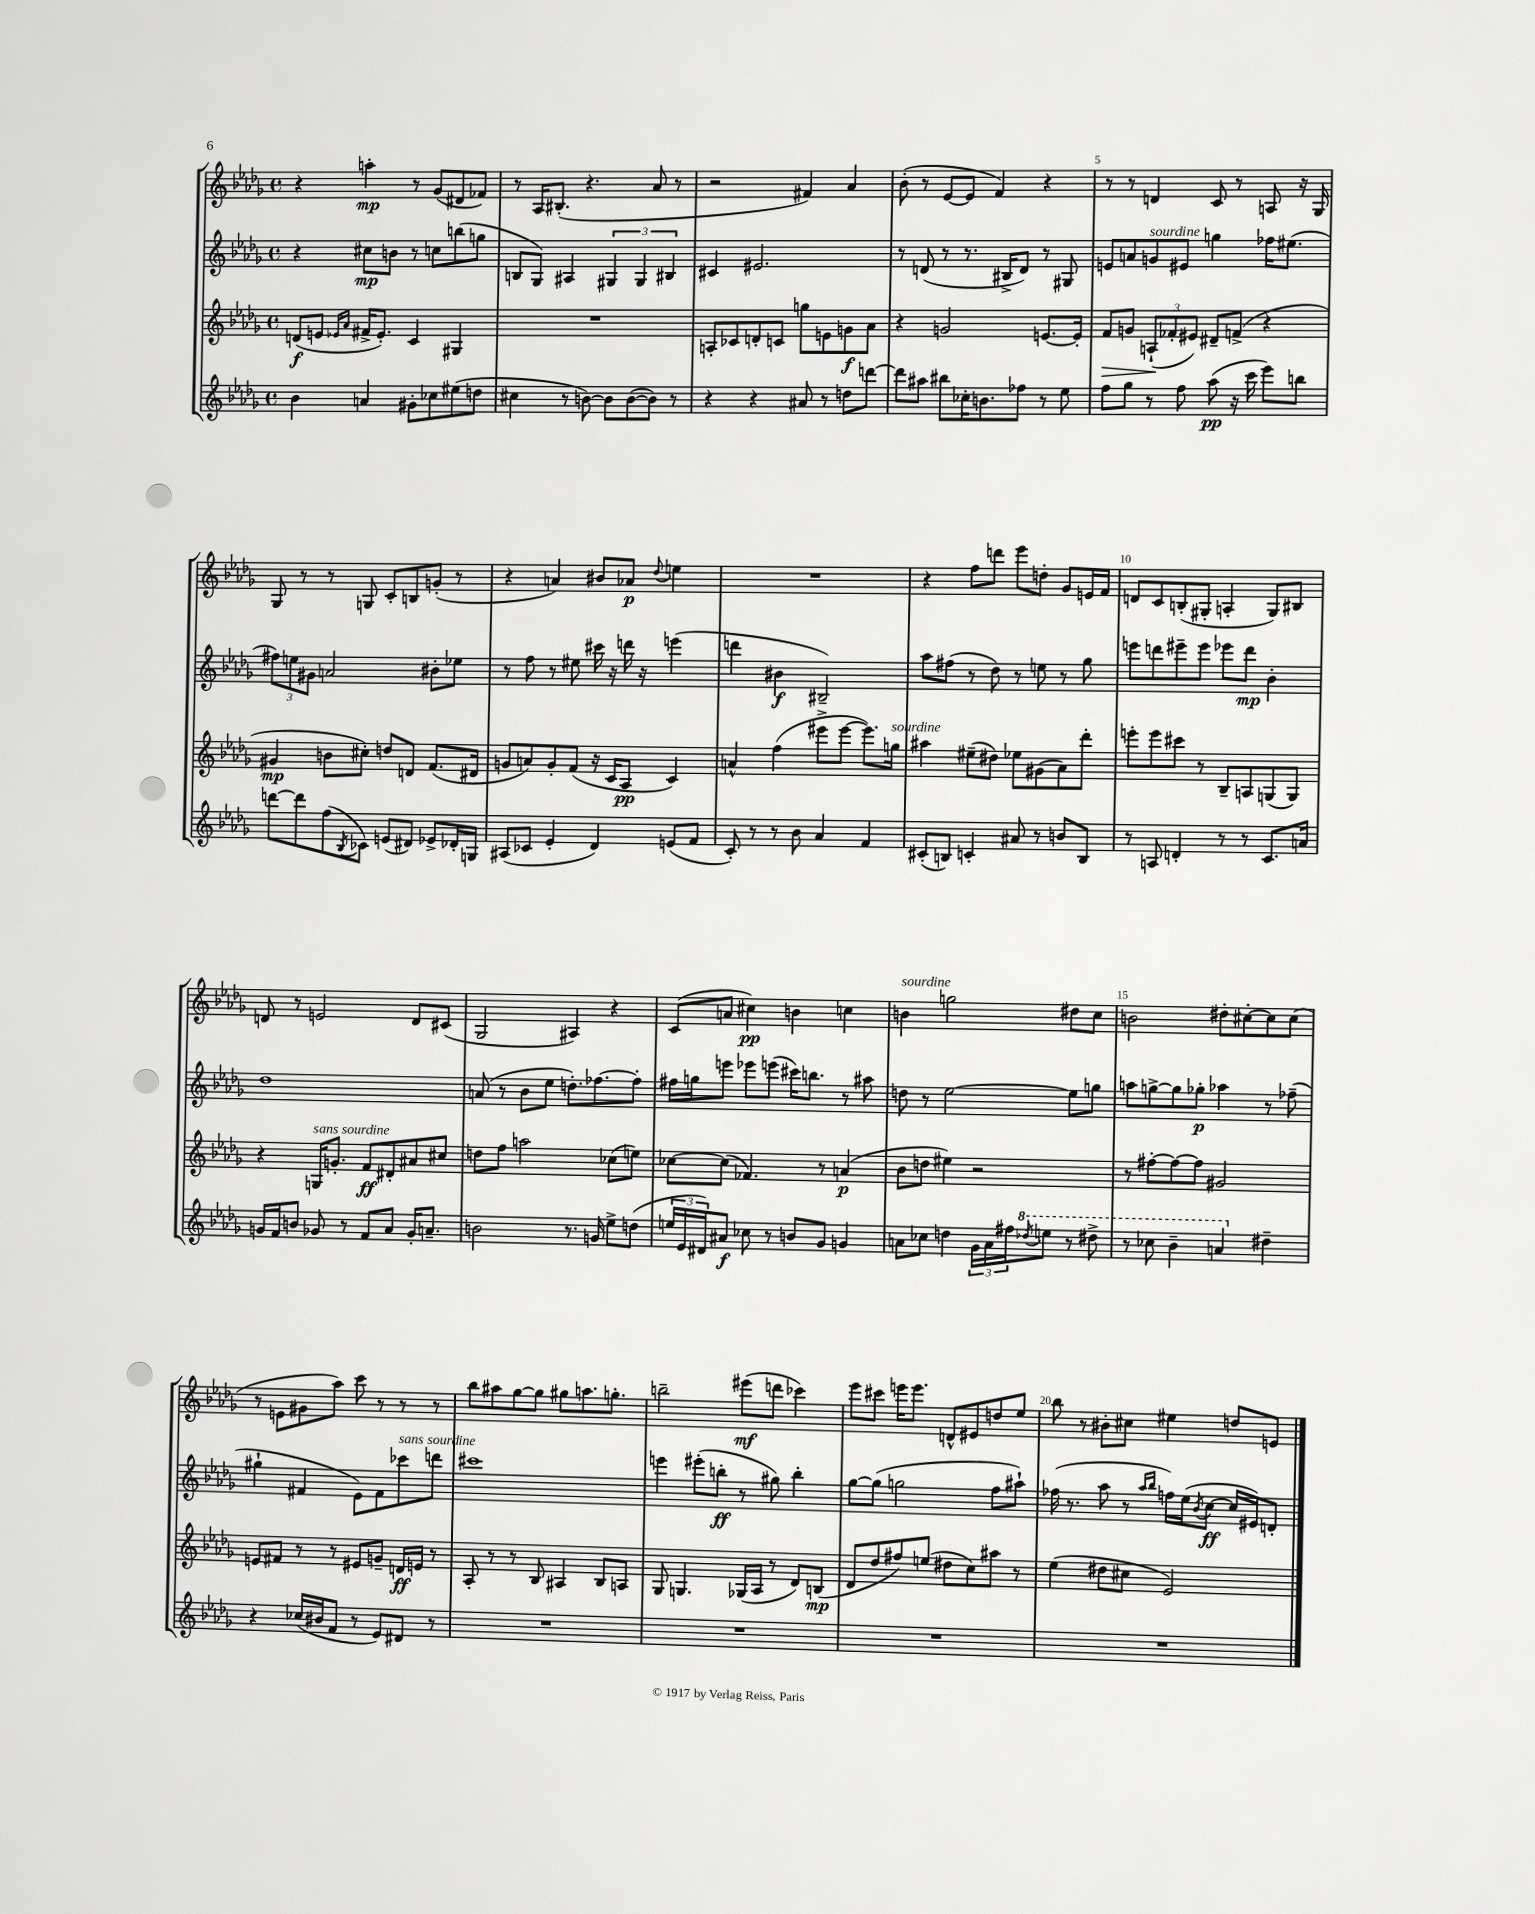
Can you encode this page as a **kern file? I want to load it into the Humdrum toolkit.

**kern	**kern	**kern	**kern
*staff4	*staff3	*staff2	*staff1
*clefG2	*clefG2	*clefG2	*clefG2
*k[b-e-a-d-g-]	*k[b-e-a-d-g-]	*k[b-e-a-d-g-]	*k[b-e-a-d-g-]
*M4/4	*M4/4	*M4/4	*M4/4
*met(c)	*met(c)	*met(c)	*met(c)
4b-	(8d	4r	4r
.	8e	.	.
.	16qqe-	.	.
.	16qqa-	.	.
4a	16f#^	8cc#	4aa'
.	8.e-')	.	.
.	.	8b	.
8g#'	4c	8r	8r
8cc-	.	8cc	(8g-
(8ee#	4G#	(8bb	8d#
8dd	.	8gg	8f-)
=	=	=	=
4cc#	1r	8B	8r
.	.	8G-)	16A-
.	.	.	(8.B#'
8r	.	4A#	.
[8b)	.	.	4.r
8b]	.	6G#	.
([8b	.	.	.
.	.	6G#	.
8b])	.	.	8a-
.	.	6B#	.
8r	.	.	8r
=	=	=	=
4r	8A'	4c#	2r
.	8c-	.	.
4r	8d'	2.e#	.
.	8c	.	.
8a#	8gg	.	4f#)
8r	8e	.	.
8dd	8g	.	4a-
[8ddd	8a-	.	.
=	=	=	=
8ddd]	4r	8r	(8b-'
8aa#	.	(8d	8r
8bb#	2g	8r	[8e-
16cc-'	.	8.r	8e-]
8.b	.	.	.
.	.	.	4f)
.	.	16B#^	.
8ff-	.	8d)	.
8r	[8.e	8r	4r
8ee-	.	8G#	.
.	16e']	.	.
=	=	=	=
8ff	8f	8e	8r
8gg-	8g	8a	8r
8r	(12A`	8g	4d
.	12f-'	.	.
8ff	.	8e#	.
.	12e#)	.	.
(8aa-	8d#~	4gg	8c
16r	(8f^	.	8r
16ccc	.	.	.
8eee-)	4r	16ff-	8A
.	.	(8.ee#	.
8bb	.	.	16r
.	.	.	16G-
=	=	=	=
[8ddd	4g#	12ff#)	8G-
.	.	12ee	.
8ddd]	.	.	8r
.	.	12g#	.
(8ff	8b	2a	8r
8qB-	.	.	.
8c-)	8cc#')	.	8G
(8e	8dd	.	8c'
8d#)	8d	.	8B
8e-^	(8.f	8b#'	(8g'
16d-'	.	8ee-	8r
16G	16d#	.	.
=	=	=	=
(8A#	8g	8r	4r
8c-	8a)	8ff	.
4e-'	8g'	8r	4a)
.	(8f	8ee#	.
4d-)	16r	16ccc#	8b#
.	16c	16r	.
.	8A-	16ddd	8a-
.	.	16r	.
.	.	.	8qqdd-
(8e	4c)	(4eee	4ee
8f	.	.	.
=	=	=	=
8c')	4a^^	4ddd	1r
8r	.	.	.
8r	(4ff	4b#	.
8b-	.	.	.
4a-	8eee#^	2B#~)	.
.	[8eee#	.	.
4f	8.eee#])	.	.
.	16gg	.	.
=	=	=	=
(8c#'	4aa#	8aa-	4r
8B)	.	(8ff#	.
4c'	(8ee#~	8r	8ff
.	8dd#)	8dd-)	8ddd
8a#	8ee-	8r	8eee-
8r	(8g#	8ee	8dd'
8b	8a-)	8r	8g-
8B	8ddd-'	8gg-	16e
.	.	.	16f
=	=	=	=
8r	8eee'	8eee	8d
8A	8eee	8ddd	8c
4d'	8ccc#	8eee#~	(8B'
.	8r	8eee#	8G#'
8r	8B-~	8eee-	4A'
8r	8A	8ddd	.
8.c	(8G	4b-'	8G#)
.	8G)	.	8B#
16a	.	.	.
=	=	=	=
16g	4r	1dd-	8d
16f	.	.	.
8b	.	.	8r
8g-	16G	.	2e
.	8.g'	.	.
8r	.	.	.
8f	8f	.	.
8a-	8d#'	.	.
16g-'	8a#	.	8d
8.a~	.	.	.
.	8cc#	.	(8c#
=	=	=	=
2b	8dd	(8a	2G-
.	8ff	8r	.
.	2aa	8b-	.
.	.	8ee-	.
8.r	.	8.dd')	4A#)
16g	.	[8.ff-	.
8ee-^	(8cc-	.	4r
(8dd	8ee)	8ff-']	.
=	=	=	=
24ee	[8cc-	16ff#	(8c
24e-	.	.	.
.	.	16gg	.
24d#)	.	.	.
8a#	(8cc-]	8eee	8a
8cc-	4.f-)	8eee-	4cc#)
8r	.	(8eee	.
8b	.	16ccc#)	4b
.	.	8.bb	.
8g-	8r	.	.
4g	(4a	8r	4cc
.	.	8aa#	.
=	=	=	=
8a	8b-	8dd	4b
8cc-	8dd	8r	.
4dd	4ee#)	[2ee-	2gg
24g-	2r	.	.
24a	.	.	.
24ff#	.	.	.
8qddd-	.	.	.
8eee	.	.	.
8r	.	8ee-]	8dd#
8ddd#^	.	8gg	8cc
=	=	=	=
8r	8r	8aa	2b
8ccc-	[8ff#'	[8gg^	.
4bb-~	8ff#_	8gg]	.
.	8ff#]	8gg-'	.
4aa	2g#	4aa-	8dd#'
.	.	.	[8cc#'
4dd#~	.	8r	8cc#]
.	.	(8ff-~	(8cc#
=	=	=	=
4r	8e	4gg#`	8r
.	8f#	.	8e
(16cc-	8r	4f#	8g#
16b#	.	.	.
8f	8r	.	8aa-)
8r	8e#	8e-)	8ccc
8e-)	8g~	8f#	8r
8d#	16d	8ccc-	8r
.	16e	.	.
8r	8r	8ddd	8r
=	=	=	=
1r	8A-'	1ccc#	8bb-
.	8r	.	8aa#
.	8r	.	[8gg-
.	8B-	.	8gg-]
.	4A#	.	8gg#
.	.	.	8.aa
.	8B-	.	.
.	.	.	8.gg'
.	8A	.	.
=	=	=	=
1r	8G-	4eee	2bb~
.	4.G	.	.
.	.	(8eee#'	.
.	.	8bb'	.
.	(16G-	8r	(8eee#
.	16A-	.	.
.	8r	8gg#)	8ddd
.	8d-)	4bb'	4ccc-)
.	(8B	.	.
=	=	=	=
1r	8d-	[8gg-	8eee-
.	8dd-	(8gg-]	8ccc#
.	8ff#)	2gg	16eee
.	.	.	8.eee
.	(8ee	.	.
.	8dd#	.	8d^^
.	8cc)	.	8e#
.	8aa#	8ff	8dd
.	8r	8aa#`)	8ee-
=	=	=	=
1r	(4ee-	(16ff-	8bb-
.	.	8.r	.
.	.	.	8r
.	8dd#	8aa-	8b#'
.	8cc#	8r	8cc#
.	.	16qqaa-	.
.	.	16qqbb-	.
.	2e-)	16ff)	4ee#
.	.	(16ee-	.
.	.	8qb-	.
.	.	[8cc	.
.	.	16cc]	8dd
.	.	16e#)	.
.	.	8d'	8e
==	==	==	==
*-	*-	*-	*-
